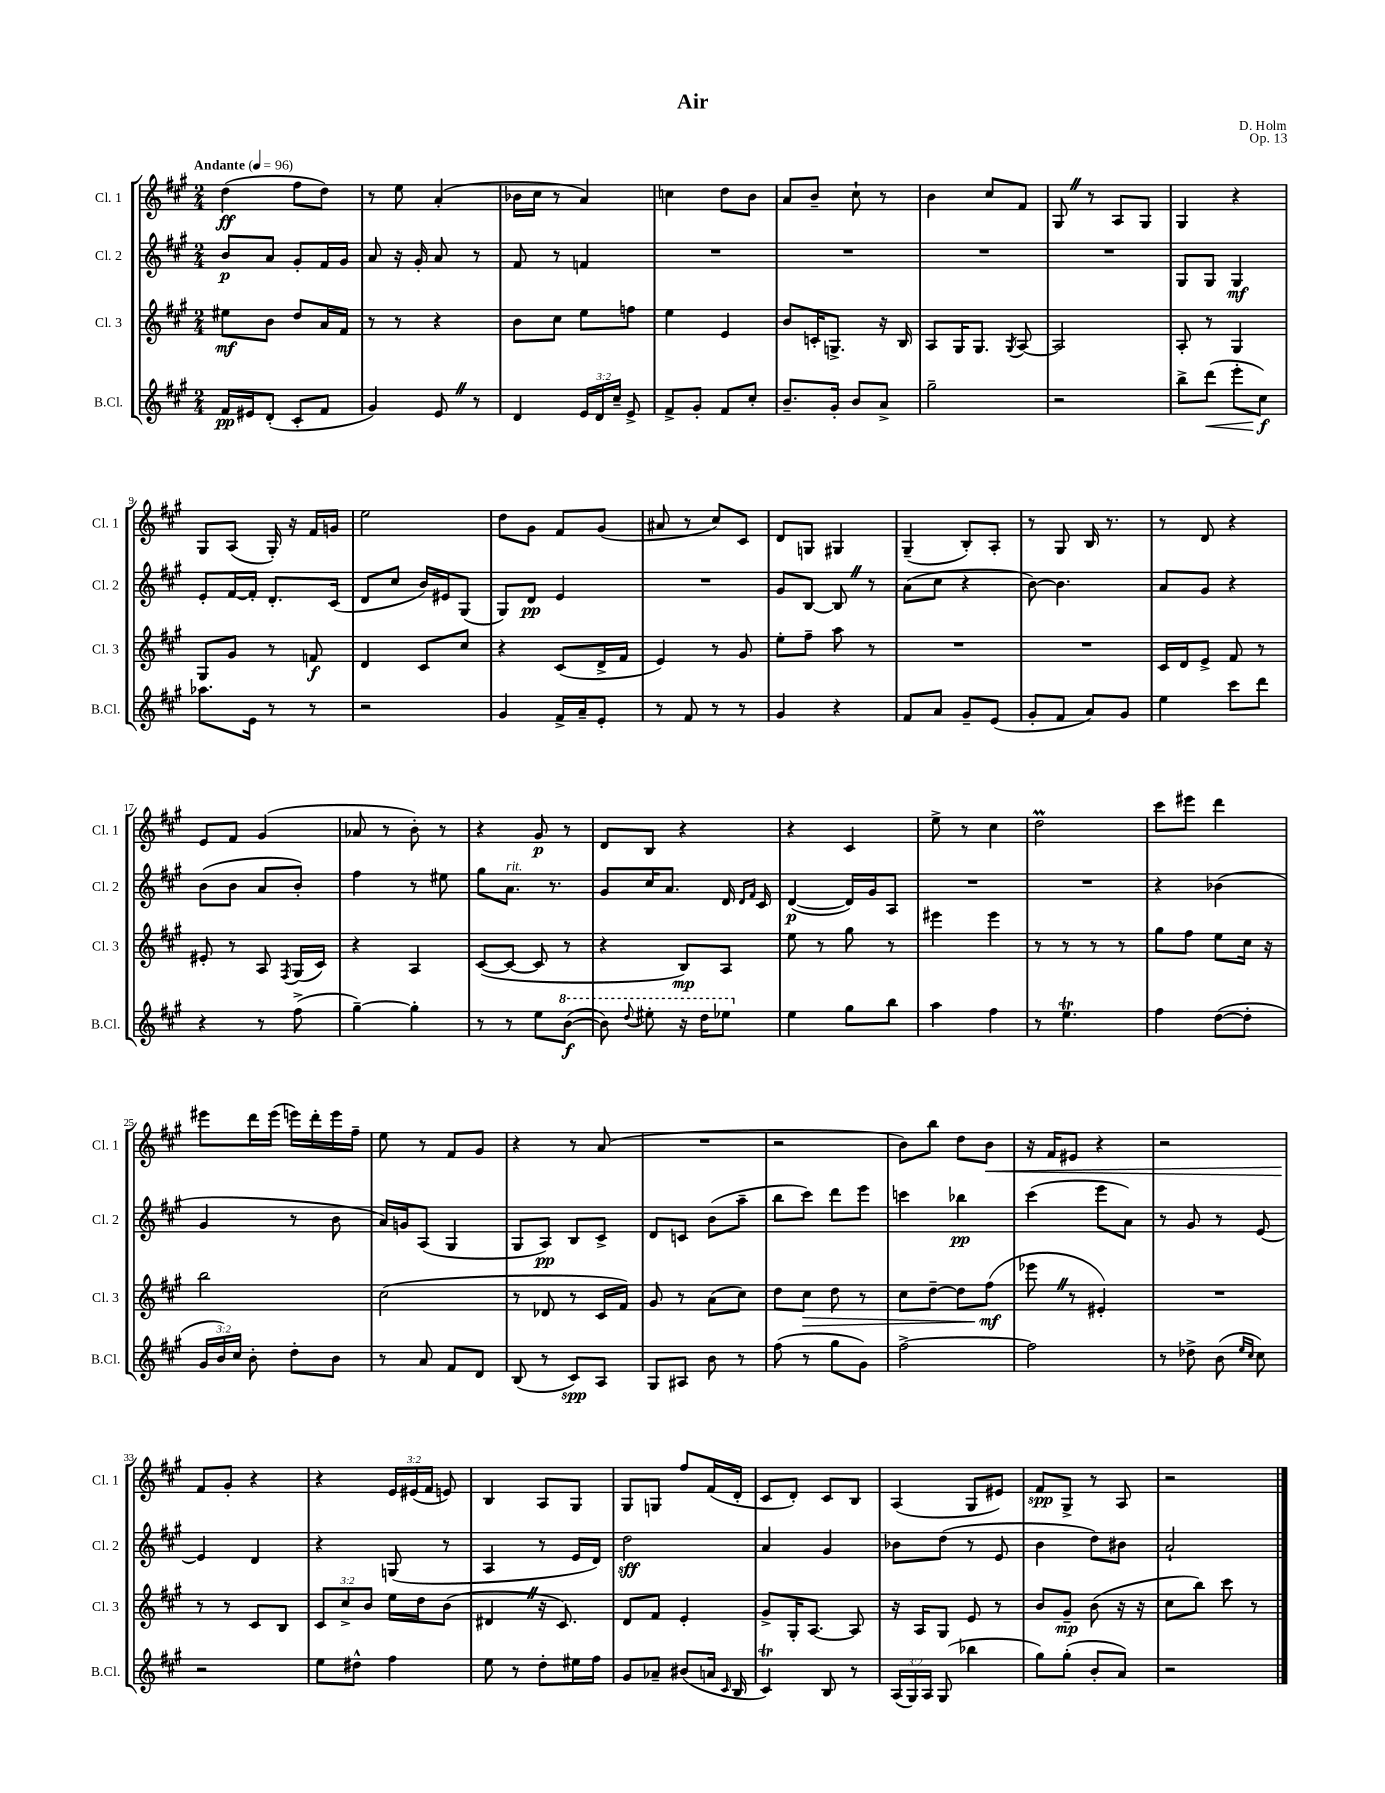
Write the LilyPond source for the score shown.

\header { title = "Air" composer = "D. Holm" opus = "Op. 13" }
<<
\new StaffGroup <<
\new Staff = "s0" \with { instrumentName = "Cl. 1" shortInstrumentName = "Cl. 1" } {
    \clef treble \key a \major \numericTimeSignature \time 2/4 \override Staff.TupletNumber.text = #tuplet-number::calc-fraction-text \tempo "Andante" 4 = 96
    \autoBeamOff d''4\ff( fis''8[ d''8]) |
    r8 e''8 a'4-.( |
    bes'16[ cis''16] r8 a'4) |
    c''4 d''8[ b'8] |
    a'8[ b'8]-- cis''8-! r8 |
    b'4 cis''8[ fis'8] |
    gis8 \once \override BreathingSign.text = \markup { \musicglyph "scripts.caesura.straight" } \breathe r8 a8[ gis8] |
    gis4 r4 |
    gis8[ a8]( gis16-.) r16 fis'16[ g'16] |
    e''2 |
    d''8[ gis'8] fis'8[ gis'8]( |
    ais'8 r8 cis''8[) cis'8] |
    d'8[ g8] gis4 |
    gis4--( b8[-.) a8]-. |
    r8 gis8 b16 r8. |
    r8 d'8 r4 |
    e'8[ fis'8] gis'4( |
    aes'8 r8 b'8-.) r8 |
    r4 gis'8\p r8 |
    d'8[ b8] r4 |
    r4 cis'4 |
    e''8-> r8 cis''4 |
    d''2\prall |
    cis'''8[ eis'''8] d'''4 |
    eis'''8[ d'''16 eis'''16]( e'''16[) d'''16-. e'''16 fis''16]-- |
    e''8 r8 fis'8[ gis'8] |
    r4 r8 a'8( |
    R2 |
    r2 |
    b'8[) b''8] d''8[ b'8]\< |
    r16 fis'16[ eis'8] r4 |
    r2 |
    fis'8[\! gis'8]-. r4 |
    r4 \tuplet 3/2 { e'16[ eis'16( fis'16] } e'8) |
    b4 a8[ gis8] |
    gis8[ g8] fis''8[ fis'16( d'16]-. |
    cis'8[ d'8]-.) cis'8[ b8] |
    a4( gis8[ eis'8]) |
    fis'8[\spp gis8]-> r8 a8 |
    r2 \bar "|." |
}
\new Staff = "s1" \with { instrumentName = "Cl. 2" shortInstrumentName = "Cl. 2" } {
    \clef treble \key a \major \numericTimeSignature \time 2/4
    \autoBeamOff b'8[\p a'8] gis'8[-. fis'16 gis'16] |
    a'8 r16 gis'16-. a'8 r8 |
    fis'8 r8 f'4 |
    R2 |
    R2 |
    R2 |
    R2 |
    gis8[ gis8] gis4\mf |
    e'8[-. fis'16~ fis'16]-. d'8.[-. cis'16]( |
    d'8[ cis''8] b'16[) eis'16 gis8]( |
    gis8[) d'8]\pp e'4 |
    R2 |
    gis'8[ b8]~ b8 \once \override BreathingSign.text = \markup { \musicglyph "scripts.caesura.straight" } \breathe r8 |
    a'8[( cis''8] r4 |
    b'8~) b'4. |
    a'8[ gis'8] r4 |
    b'8[( b'8] a'8[ b'8]-.) |
    fis''4 r8 eis''8 |
    gis''8[ a'8.]^\markup { \italic "rit." } r8. |
    gis'8[ cis''16 a'8.] d'16 \grace { d'16[ fis'16] } cis'16 |
    d'4~\p( d'16[) gis'16 a8] |
    R2 |
    R2 |
    r4 bes'4( |
    gis'4 r8 b'8 |
    a'16[) g'16 a8]( gis4 |
    gis8[ a8]\pp) b8[ cis'8]-> |
    d'8[ c'8] b'8[( a''8]-- |
    b''8[ cis'''8]) d'''8[ e'''8] |
    c'''4 bes''4\pp |
    cis'''4( e'''8[ a'8]) |
    r8 gis'8 r8 e'8~ |
    e'4 d'4 |
    r4 g8( r8 |
    a4 r8 e'16[ d'16]) |
    d''2\sff |
    a'4 gis'4 |
    bes'8[ d''8]( r8 e'8 |
    b'4 d''8[) bis'8] |
    a'2-! \bar "|." |
}
\new Staff = "s2" \with { instrumentName = "Cl. 3" shortInstrumentName = "Cl. 3" } {
    \clef treble \key a \major \numericTimeSignature \time 2/4 \override Staff.TupletNumber.text = #tuplet-number::calc-fraction-text
    \autoBeamOff eis''8[\mf b'8] d''8[ a'16 fis'16] |
    r8 r8 r4 |
    b'8[ cis''8] e''8[ f''8] |
    e''4 e'4 |
    b'8[ c'16-. g8.]-> r16 b16 |
    a8[ gis16 gis8.] \acciaccatura { gis8 } a8~ |
    a2 |
    a8-. r8 gis4 |
    gis8[ gis'8] r8 f'8\f |
    d'4 cis'8[ cis''8] |
    r4 cis'8[( d'16-> fis'16] |
    e'4) r8 gis'8 |
    e''8[-. fis''8]-- a''8 r8 |
    R2 |
    R2 |
    cis'16[ d'16 e'8]-> fis'8 r8 |
    eis'8-. r8 a8 \acciaccatura { fis8 } gis16[( cis'16]) |
    r4 a4 |
    cis'8[~( cis'8]~ cis'8 r8 |
    r4 b8[\mp) a8] |
    e''8 r8 gis''8 r8 |
    eis'''4 eis'''4 |
    r8 r8 r8 r8 |
    gis''8[ fis''8] e''8[ cis''16] r16 |
    b''2 |
    cis''2( |
    r8 des'8 r8 cis'16[ fis'16]) |
    gis'8 r8 a'8[( cis''8]) |
    d''8[ cis''8]\> d''8 r8 |
    cis''8[ d''8]~-- d''8[ fis''8]\mf\!( |
    ees'''8 \once \override BreathingSign.text = \markup { \musicglyph "scripts.caesura.straight" } \breathe r8 eis'4-.) |
    R2 |
    r8 r8 cis'8[ b8] |
    \tuplet 3/2 { cis'8[ cis''8-> b'8] } e''16[ d''16 b'8]( |
    dis'4 \once \override BreathingSign.text = \markup { \musicglyph "scripts.caesura.straight" } \breathe r16 cis'8.) |
    d'8[ fis'8] e'4-. |
    gis'8[-> gis16-. a8.]~ a8 |
    r16 a16[ gis8] e'8 r8 |
    b'8[ gis'8]--\mp b'8( r16 r16 |
    cis''8[ b''8]) cis'''8 r8 \bar "|." |
}
\new Staff = "s3" \with { instrumentName = "B.Cl." shortInstrumentName = "B.Cl." } {
    \clef treble \key a \major \numericTimeSignature \time 2/4 \override Staff.TupletNumber.text = #tuplet-number::calc-fraction-text
    \autoBeamOff fis'16[\pp eis'16 d'8]-.( cis'8[-. fis'8] |
    gis'4) e'8 \once \override BreathingSign.text = \markup { \musicglyph "scripts.caesura.straight" } \breathe r8 |
    d'4 \tuplet 3/2 { e'16[ d'16 cis''16]-- } e'8-> |
    fis'8[-> gis'8]-. fis'8[ cis''8]-. |
    b'8.[-- gis'16]-. b'8[ a'8]-> |
    gis''2-- |
    r2 |
    b''8[-> d'''8]\<( e'''8[-. cis''8]\f\!) |
    aes''8.[ e'16] r8 r8 |
    r2 |
    gis'4 fis'16[-> a'16-- e'8]-. |
    r8 fis'8 r8 r8 |
    gis'4 r4 |
    fis'8[ a'8] gis'8[-- e'8]( |
    gis'8[-. fis'8] a'8[) gis'8] |
    e''4 cis'''8[ d'''8] |
    r4 r8 fis''8->( |
    gis''4~--) gis''4-. |
    r8 r8 e''8[ \ottava #1 b''8]~\f( |
    b''8) \appoggiatura { d'''8 } eis'''8-. r16 d'''16[ ees'''8] \ottava #0 |
    e''4 gis''8[ b''8] |
    a''4 fis''4 |
    r8 e''4.\trill |
    fis''4 d''8[~( d''8]-. |
    \tuplet 3/2 { gis'16[ b'16) cis''16] } b'8-. d''8[-. b'8] |
    r8 a'8 fis'8[ d'8] |
    b8( r8 cis'8[\spp) a8] |
    gis8[ ais8] b'8 r8 |
    fis''8( r8 gis''8[ gis'8]) |
    fis''2~-> |
    fis''2 |
    r8 des''8-> b'8( \grace { e''16[ cis''16] } cis''8) |
    r2 |
    e''8[ dis''8]-^ fis''4 |
    e''8 r8 d''8[-. eis''16 fis''16] |
    gis'8[ aes'8]-- bis'8[( a'16] \grace { cis'16 } b16 |
    cis'4\trill) b8 r8 |
    \tuplet 3/2 { a16[( gis16) a16] } gis8( bes''4 |
    gis''8[) gis''8]-.( b'8[-. a'8]) |
    r2 \bar "|." |
}
>>
>>
